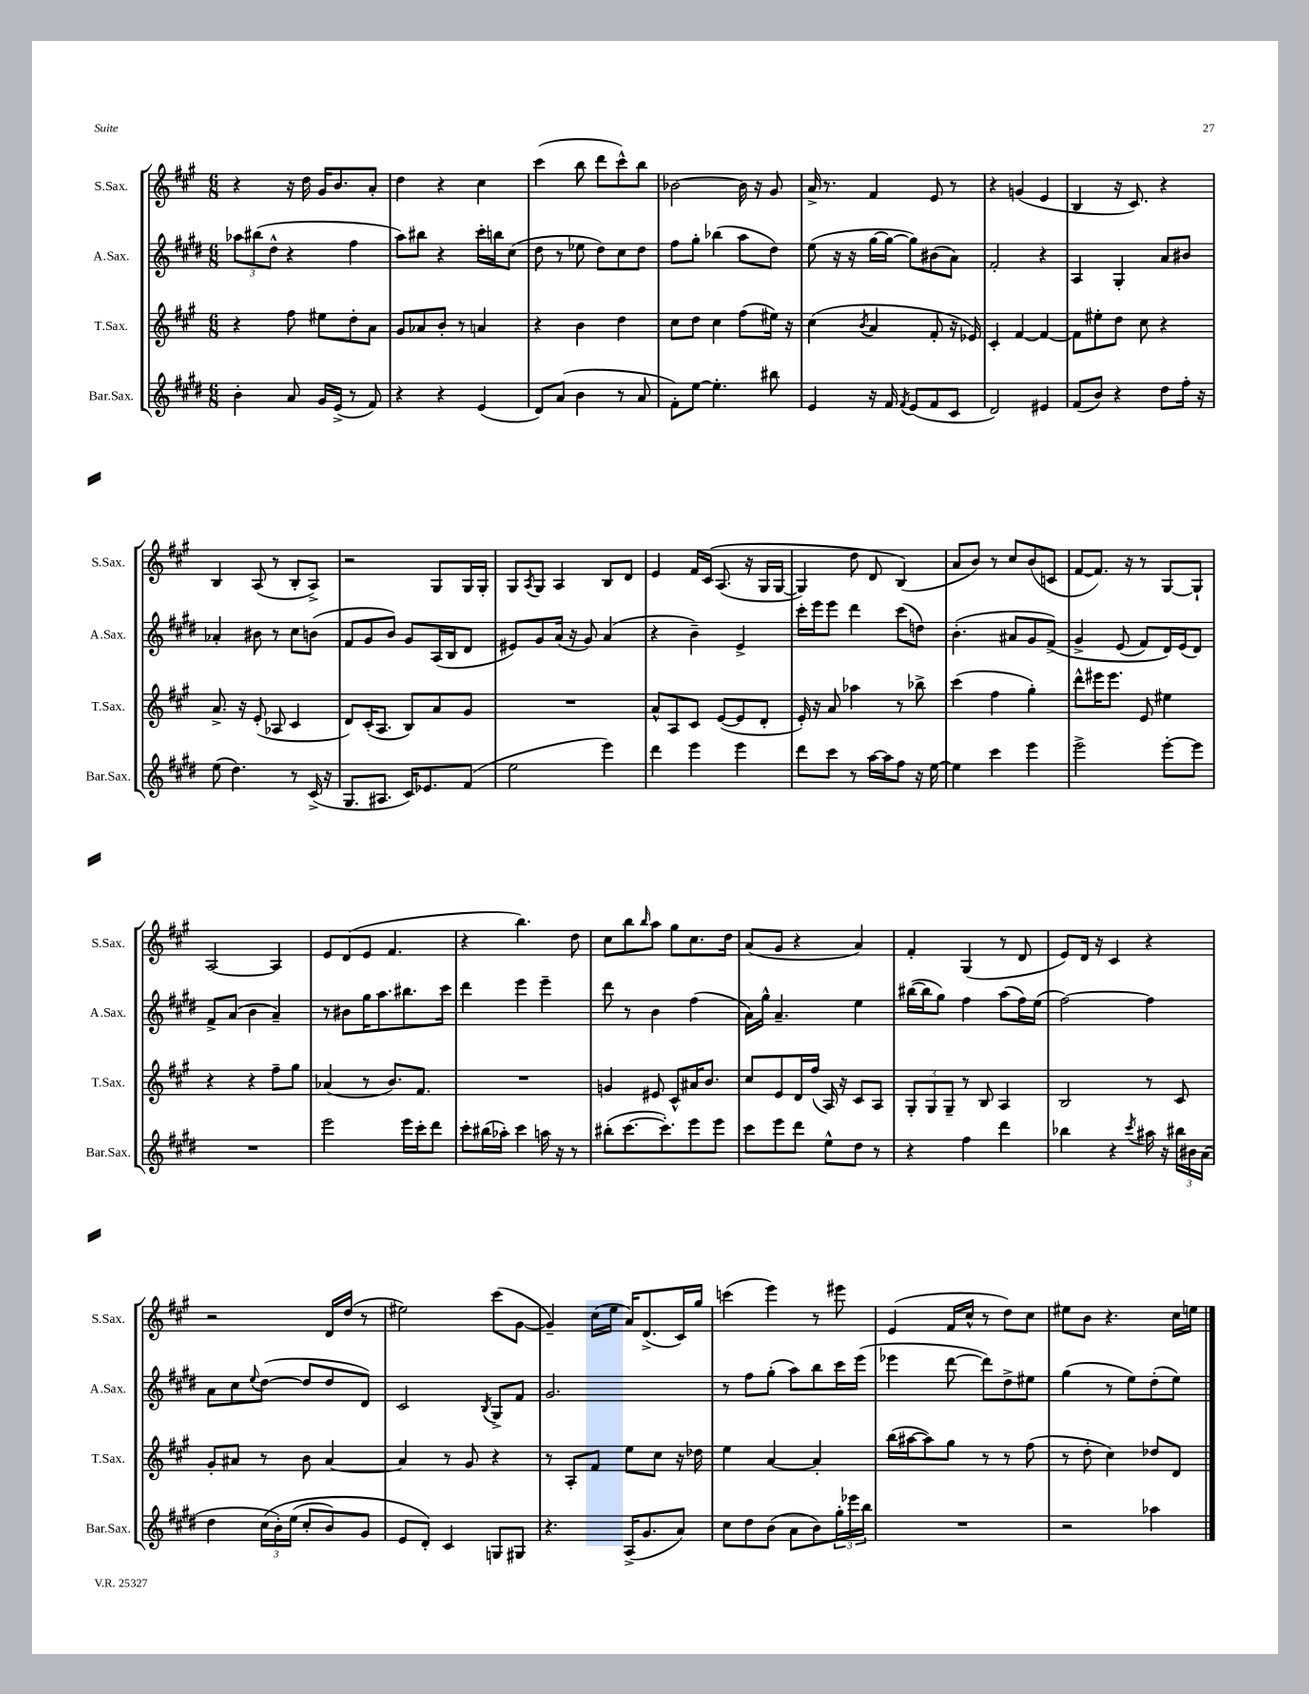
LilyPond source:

<<
\new StaffGroup <<
\new Staff = "s0" \with { instrumentName = "S.Sax." shortInstrumentName = "S.Sax." } {
    \clef treble \key a \major \numericTimeSignature \time 6/8
    r4 r16 d''16 gis'16 b'8. a'8-. |
    d''4 r4 cis''4 |
    cis'''4( b''8 d'''8 cis'''8-^) b''8 |
    bes'2~ bes'16 r16 gis'8 |
    a'16-> r8. fis'4 e'8 r8 |
    r4 g'4( e'4 |
    b4 r16 cis'8.) r4 |
    b4 a8( r8 b8-. a8->) |
    r2 gis8 gis16 gis16-. |
    gis8 \acciaccatura { a8 } gis8 a4 b8 d'8 |
    e'4 fis'16 cis'16\( a8.( r16 gis16 gis16~ |
    gis4) d''8 d'8 b4(\) |
    a'8 b'8) r8 cis''8 b'8( c'8 |
    fis'8~ fis'8.) r16 r8 gis8~ gis8-! |
    a2~ a4 |
    e'8 d'8( e'8 fis'4. |
    r4 b''4.) d''8 |
    cis''8 b''8 \grace { b''16 } a''8 gis''8 cis''8. d''16 |
    a'8( gis'8 r4 a'4) |
    fis'4-. gis4( r8 d'8 |
    e'8) d'16 r16 cis'4 r4 |
    r2 d'16 d''16( r8 |
    eis''2) cis'''8( gis'8~ |
    gis'4--) cis''16( e''16 a'16) d'8.->( cis'16) gis''16 |
    c'''4( e'''4) r8 eis'''8 |
    e'4( fis'16 cis''16-^ r8 d''8) cis''8 |
    eis''8 b'8 r4. cis''16 e''16 \bar "|." |
}
\new Staff = "s1" \with { instrumentName = "A.Sax." shortInstrumentName = "A.Sax." } {
    \clef treble \key e \major \numericTimeSignature \time 6/8
    \tuplet 3/2 { aes''8 bis''8( dis''8-^ } r4 fis''4 |
    a''8) bis''8 r4 cis'''16-. b''16 cis''8( |
    dis''8 r8 ees''8 dis''8) cis''8 dis''8 |
    fis''8 gis''8-. bes''4( a''8 dis''8) |
    e''8( r16 r16 gis''16~ gis''16~ gis''8) bis'8( a'8) |
    fis'2-. r4 |
    a4 gis4-. a'8 bis'8 |
    aes'4-. bis'8 r8 cis''8 b'8( |
    fis'8 gis'8 b'8) gis'8 a16( b16 dis'8 |
    eis'8) gis'8 a'16( r16 gis'8) a'4( |
    r4 b'4--) e'4-> |
    cis'''16-. e'''16 e'''8 dis'''4 cis'''8( d''8) |
    b'4.-.( ais'8 gis'8 fis'8->)\( |
    gis'4-> e'8( fis'8) dis'16\) e'16( dis'8) |
    fis'8-> a'8( b'4 a'4--) |
    r8 bis'8 gis''16 a''8. bis''8. cis'''16 |
    dis'''4 e'''4 e'''4-- |
    dis'''8 r8 b'4 fis''4( |
    a'16) gis''16-^ a'4.-- e''4 |
    bis''16~( bis''16 gis''8) fis''4 a''8( fis''16) e''16( |
    fis''2~) fis''4 |
    a'8 cis''8 \appoggiatura { e''8 } dis''8~( dis''8 dis''8 dis'8) |
    cis'2 \acciaccatura { b8 } gis8-> fis'8 |
    gis'2. |
    r8 fis''8 gis''8-.( a''8) b''8 cis'''16 e'''16( |
    ees'''4 dis'''8~ dis'''8) dis''8-> eis''8 |
    gis''4( r8 e''8) dis''8-.( e''8) \bar "|." |
}
\new Staff = "s2" \with { instrumentName = "T.Sax." shortInstrumentName = "T.Sax." } {
    \clef treble \key a \major \numericTimeSignature \time 6/8
    r4 fis''8 eis''8 d''8-. a'8 |
    gis'8 aes'8 b'8-. r8 a'4 |
    r4 b'4 d''4 |
    cis''8 d''8 cis''4 fis''8( eis''16) r16 |
    cis''4( \acciaccatura { b'8 } a'4 fis'8-. r16 ees'16) |
    cis'4-. fis'4~ fis'4~ |
    fis'8 eis''8-. d''8 cis''8 r4 |
    a'8.-> r16 e'8-.( aes8 cis'4 |
    d'8) cis'16-.( a8. b8) a'8 gis'8 |
    R2. |
    a'8-^ a8 cis'8 e'8~( e'8 d'8-. |
    e'16-.) r16 a'8 aes''4 r8 bes''8-> |
    cis'''4( fis''4 gis''4-.) |
    d'''8-^ eis'''16 eis'''8. e'8 eis''4 |
    r4 r4 fis''8-- gis''8 |
    aes'4( r8 b'8.) fis'8. |
    R2. |
    g'4 eis'8 cis'8-^ ais'16 b'8. |
    cis''8 e'8 d'16 fis''16( a16) r16 cis'8 a8 |
    \tuplet 3/2 { gis8-. gis8 gis8-- } r8 b8 a4 |
    b2 r8 cis'8 |
    gis'8-. ais'8 r8 b'8 ais'4~ |
    ais'4 r8 gis'8 r4 |
    r8 a8-. fis'8 e''8 cis''8 r16 des''16 |
    e''4 a'4~ a'4-. |
    b''16( ais''16~ ais''8) gis''8 r8 r8 fis''8( |
    r8 d''8-. cis''4) des''8 d'8 \bar "|." |
}
\new Staff = "s3" \with { instrumentName = "Bar.Sax." shortInstrumentName = "Bar.Sax." } {
    \clef treble \key e \major \numericTimeSignature \time 6/8
    b'4-. a'8 gis'16 e'16->( r8 fis'8) |
    r4 r4 e'4( |
    dis'8) a'8( b'4 r8 a'8 |
    fis'8-.) e''8~ e''4.-. bis''8 |
    e'4 r16 fis'16 \acciaccatura { fis'8 } e'8( fis'8 cis'8 |
    dis'2) eis'4 |
    fis'8( b'8) r4 dis''8 fis''16-. r16 |
    e''8( dis''4.) r8 cis'16->( r16 |
    gis8. ais8. cis'16) ees'8. fis'8( |
    e''2 e'''4) |
    dis'''4 e'''4 e'''4 |
    dis'''8 cis'''8 r8 a''16~ a''16 fis''8 r16 e''16~ |
    e''4 cis'''4 e'''4 |
    e'''2-> e'''8~-. e'''8 |
    R2. |
    e'''2 e'''16 cis'''16-. dis'''8 |
    cis'''8-. bis''16( aes''16-.) cis'''4 a''16 r16 r8 |
    bis''8-.( cis'''8.~ cis'''8.-.) e'''8 e'''8 |
    cis'''8 e'''8 dis'''8 e''8-^ dis''8 r8 |
    r4 fis''4 dis'''4 |
    bes''4 r4 \acciaccatura { cis'''8 } ais''16 r16 \tuplet 3/2 { bis''16 bis'16 a'16( } |
    dis''4 \tuplet 3/2 { cis''16\( b'16-.) e''16( } cis''8-. b'8) gis'8 |
    e'8 dis'8-.\) cis'4 g8 gis8 |
    r4. a16->( gis'8. a'8) |
    cis''8 dis''8 b'8( a'8 b'8) \tuplet 3/2 { gis''16-. ees'''16 b''16 } |
    R2. |
    r2 aes''4 \bar "|." |
}
>>
>>
\layout { \context { \Score \remove "Bar_number_engraver" } }
